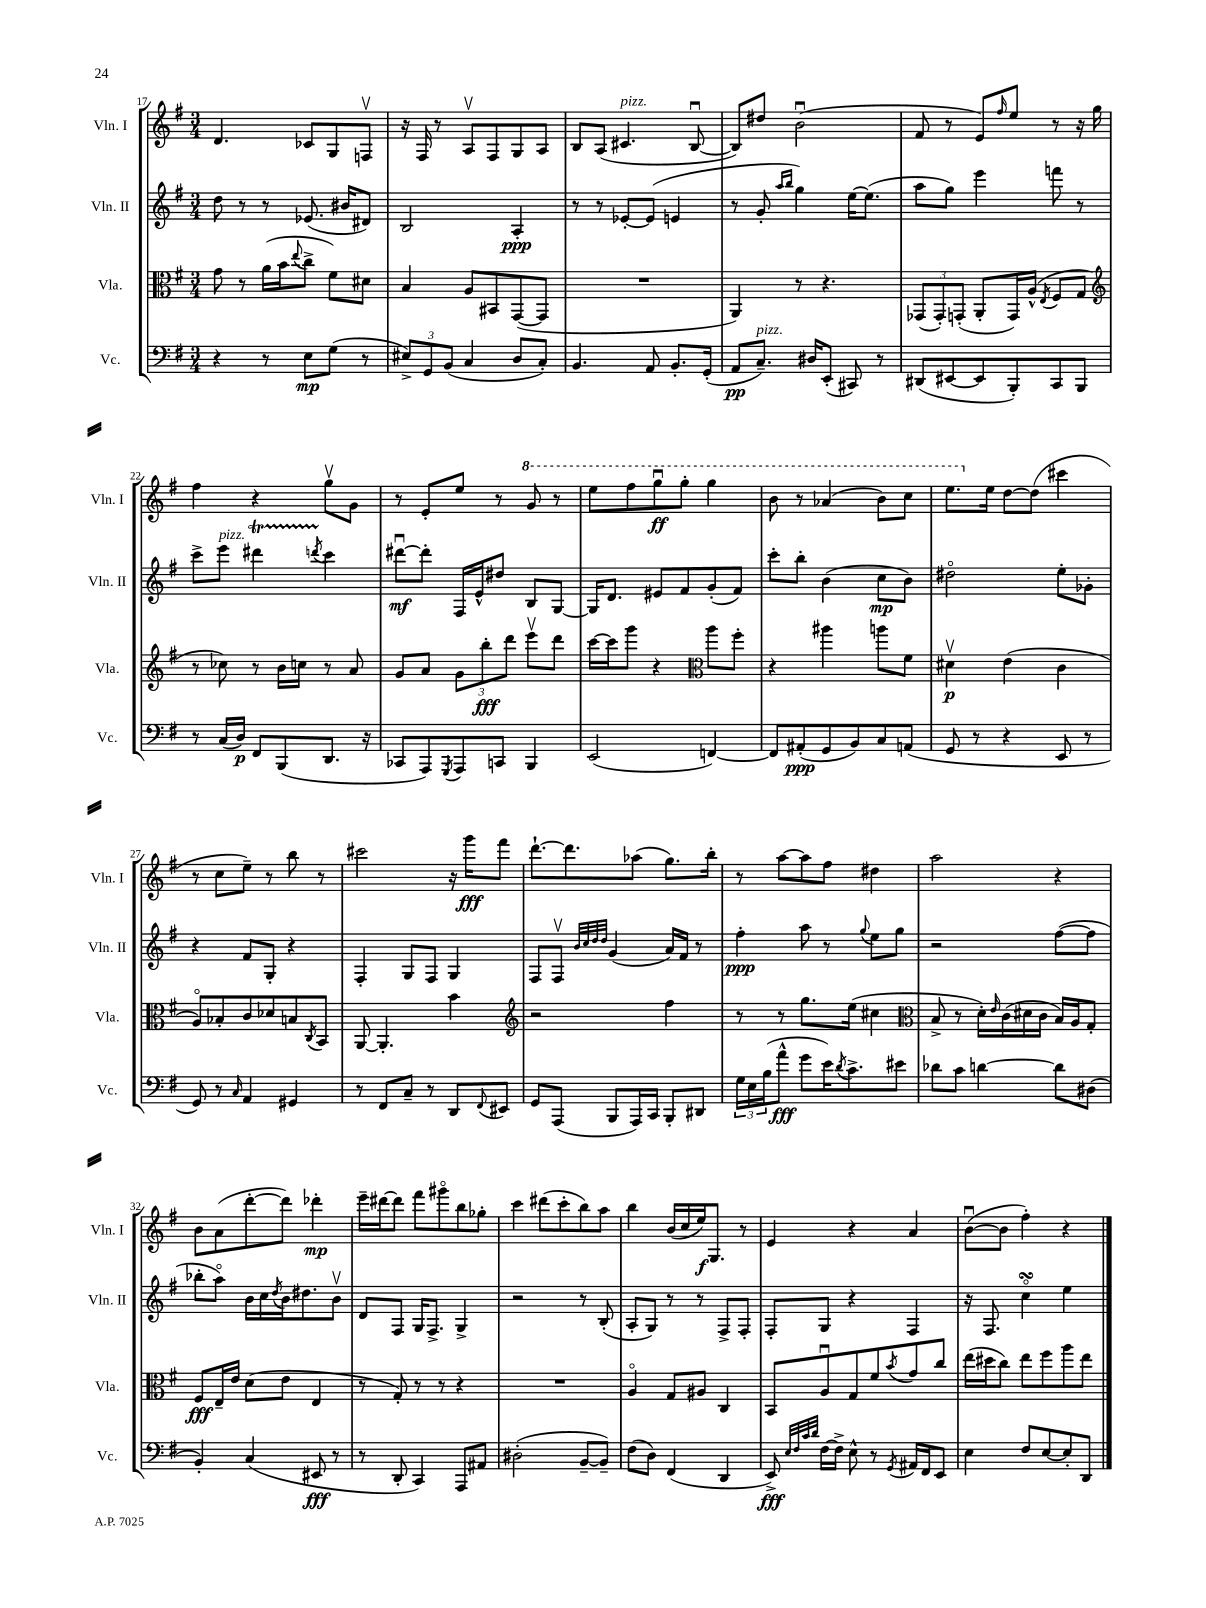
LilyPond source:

<<
\new StaffGroup <<
\new Staff = "s0" \with { instrumentName = "Vln. I" shortInstrumentName = "Vln. I" } {
    \clef treble \key g \major \numericTimeSignature \time 3/4
    d'4. ces'8 g8 f8\upbow |
    r16 fis16 r8 a8\upbow fis8 g8 a8 |
    b8 a8( cis'4.^\markup { \italic "pizz." } b8~\downbow |
    b8) dis''8 b'2\downbow( |
    fis'8 r8 e'8) \grace { fis''16 } e''8 r8 r16 g''16 |
    fis''4 r4 g''8\upbow g'8 |
    r8 e'8-. e''8 r8 \ottava #1 g''8 r8 |
    e'''8 fis'''8 g'''8\downbow\ff g'''8-. g'''4 |
    b''8 r8 aes''4( b''8) c'''8 |
    e'''8. \ottava #0 e''16 d''8~ d''8( cis'''4 |
    r8 c''8 e''8--) r8 b''8 r8 |
    cis'''2 r16 g'''16\fff fis'''8 |
    d'''8.~-! d'''8. aes''8( g''8.) b''16-. |
    r8 a''8~ a''8 fis''8 dis''4 |
    a''2 r4 |
    b'8 a'8( d'''8~-. d'''8) des'''4-.\mp |
    e'''16-- dis'''16~ dis'''8 fis'''8 gis'''8\flageolet b''8 ges''8-. |
    c'''4 dis'''8( c'''8-. b''8) a''8 |
    b''4 b'16( c''16 e''16\f) g8. r8 |
    e'4 r4 a'4 |
    b'8~\downbow( b'8 fis''4-.) r4 \bar "|." |
}
\new Staff = "s1" \with { instrumentName = "Vln. II" shortInstrumentName = "Vln. II" } {
    \clef treble \key g \major \numericTimeSignature \time 3/4
    d''8 r8 r8 ees'8.( bis'16 dis'8) |
    b2 a4-.\ppp |
    r8 r8 ees'8~-. ees'8( e'4 |
    r8 g'8-. \grace { a''16 b''16 } g''4) e''16~ e''8.( |
    a''8 g''8) e'''4 f'''8 r8 |
    c'''8-> e'''8^\markup { \italic "pizz." } dis'''4\startTrillSpan \acciaccatura { d'''8 } c'''4\stopTrillSpan |
    dis'''8~\downbow\mf dis'''8-. fis16 e'16-^ dis''8 b8 g8~ |
    g16 d'8. eis'8 fis'8 g'8-.( fis'8) |
    c'''8-. b''8-. b'4( c''8\mp b'8) |
    dis''2\flageolet e''8-. ges'8-. |
    r4 fis'8 g8-. r4 |
    fis4-. g8 fis8 g4 |
    fis8 fis8\upbow \grace { b'32 c''32 d''32 d''32 } g'4( a'16) fis'16 r8 |
    fis''4-.\ppp a''8 r8 \appoggiatura { g''8 } e''8 g''8 |
    r2 fis''8~( fis''8 |
    bes''8-. a''8\flageolet) b'16 c''16 \acciaccatura { d''8 } b'16 dis''8. b'8\upbow |
    d'8 fis8 g16 fis8.-> g4-> |
    r2 r8 b8-.( |
    a8-. g8) r8 r8 fis8-> fis8-. |
    fis8-. g8 r4 fis4 |
    r16 fis8. c''4\flageolet\turn e''4 \bar "|." |
}
\new Staff = "s2" \with { instrumentName = "Vla." shortInstrumentName = "Vla." } {
    \clef alto \key g \major \numericTimeSignature \time 3/4
    g'8 r8 a'16( b'16 \appoggiatura { e''8 } c''8-> fis'8) dis'8 |
    b4 a8 bis,8 g,8~( g,8 |
    R2. |
    a,4) r8 r4. |
    \tuplet 3/2 { ges,8( ges,8-.) g,8-.( } a,8-. g,16) a16-^( \acciaccatura { e8 } fis8 g8 |
    \clef treble r8 ces''8) r8 b'16 c''16 r8 a'8 |
    g'8 a'8 \tuplet 3/2 { g'8 b''8-.\fff d'''8 } e'''8\upbow d'''8 |
    c'''16~ c'''16 g'''8 r4 \clef alto a''8 fis''8-. |
    r4 ais''4 a''8 fis'8 |
    dis'4\upbow\p e'4( c'4 |
    a8\flageolet) bes8-. c'8 des'8 b8 \acciaccatura { c8 } b,8 |
    a,8~ a,4.-. b'4 |
    \clef treble r2 fis''4 |
    r8 r8 g''8. e''16( cis''4 |
    \clef alto b8-> r8 d'16-.) \grace { e'16 } c'16( dis'16 c'16 b16) a16 g8-. |
    fis8\fff e16-- e'16 d'8( e'8 e4 |
    r8 g8-.) r8 r8 r4 |
    R2. |
    a4\flageolet g8 ais8 c4 |
    b,8 a8\downbow g8 fis'8 \acciaccatura { b'8 } g'8 c''8 |
    e''16( dis''16 c''8) e''8 fis''8 a''8 e''8 \bar "|." |
}
\new Staff = "s3" \with { instrumentName = "Vc." shortInstrumentName = "Vc." } {
    \clef bass \key g \major \numericTimeSignature \time 3/4
    r4 r8 e8\mp g8( r8 |
    \tuplet 3/2 { eis8->) g,8 b,8( } c4 d8 c8-.) |
    b,4. a,8 b,8.-. g,16-.( |
    a,8\pp c8.--^\markup { \italic "pizz." }) dis16 e,8-.( cis,8) r8 |
    dis,8( eis,8~ eis,8 b,,8-.) c,8 b,,8 |
    r8 c16( d16\p) fis,8 b,,8( d,8. r16 |
    ces,8 a,,8) \acciaccatura { g,,8 } a,,8 c,8 b,,4 |
    e,2( f,4~) |
    f,8 ais,8-.\ppp( g,8 b,8) c8 a,8( |
    g,8 r8 r4 e,8 r8 |
    g,8) r8 \grace { c16 } a,4 gis,4 |
    r8 fis,8 c8-- r8 d,8 \appoggiatura { fis,8 } eis,8 |
    g,8 a,,8( b,,8 a,,16) c,16 b,,8-. dis,8 |
    \tuplet 3/2 { g16 e16 b16( } a'8-^\fff g'8 e'16) \acciaccatura { d'8 } c'8.-> eis'8 |
    des'8 c'8 d'4~ d'8 dis8( |
    b,4-.) c4( eis,8\fff r8 |
    r8 d,8-. c,4) a,,8 ais,8 |
    dis2-.( b,8~-- b,8--) |
    fis8( d8) fis,4( d,4 |
    e,8->\fff) \grace { e32 fis32 c'32 d'32 } fis16~ fis16-> e8-^ r8 \acciaccatura { g,8 } ais,16 fis,16 e,8 |
    e4 fis8 e8~ e8-. d,8 \bar "|." |
}
>>
>>
\layout { \context { \Score currentBarNumber = #17 } }
